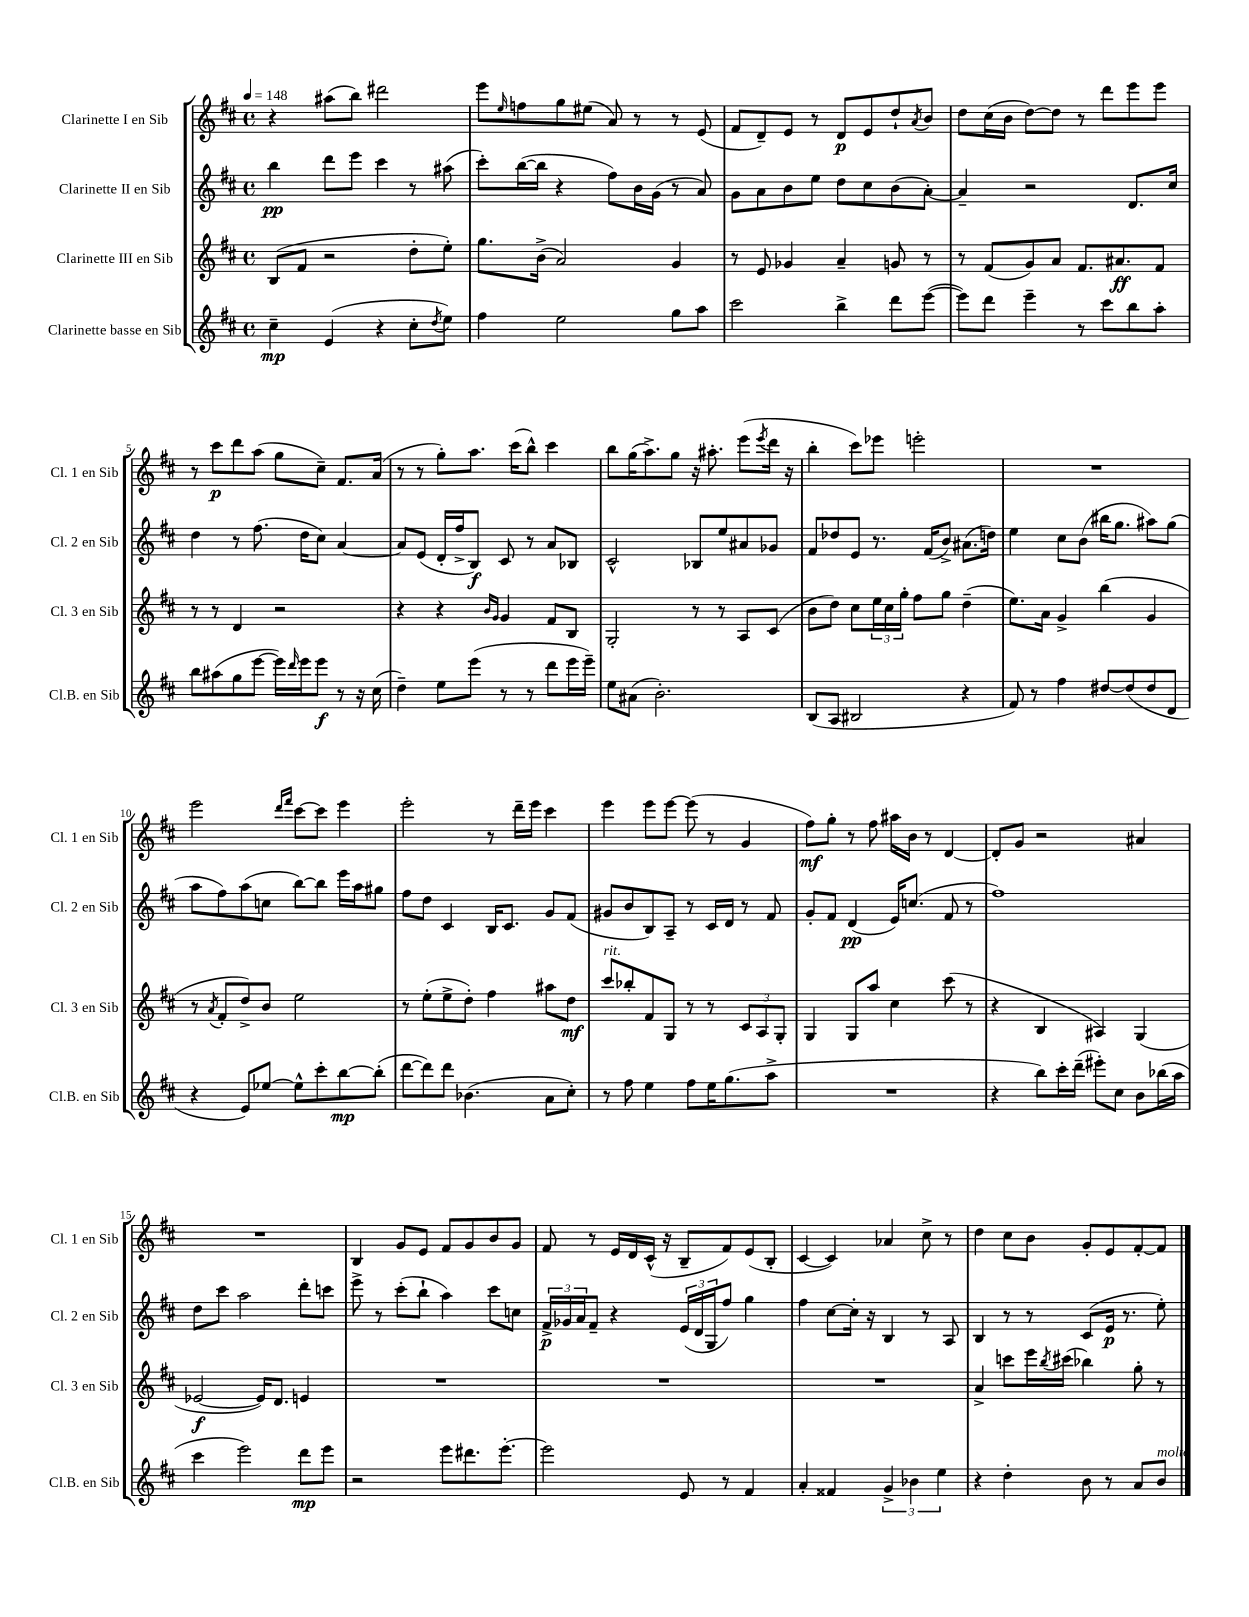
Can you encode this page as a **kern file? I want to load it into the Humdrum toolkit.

**kern	**kern	**kern	**kern
*staff4	*staff3	*staff2	*staff1
*clefG2	*clefG2	*clefG2	*clefG2
*k[f#c#]	*k[f#c#]	*k[f#c#]	*k[f#c#]
*M4/4	*M4/4	*M4/4	*M4/4
*met(c)	*met(c)	*met(c)	*met(c)
*MM148	*MM148	*MM148	*MM148
4cc#~	(8B	4bb	4r
.	8f#	.	.
(4e	2r	8ddd	(8aa#
.	.	8eee	8bb)
4r	.	4ccc#	2ddd#
8cc#'	8dd'	8r	.
8qdd	.	.	.
8ee)	8ee')	(8aa#	.
=	=	=	=
4ff#	8.gg	8ccc#')	8eee
.	.	.	16qqee
.	.	([16bb	8ff
.	(16b^	16bb]	.
2ee	2a)	4r	8gg
.	.	.	(8ee#
.	.	8ff#)	8a)
.	.	16b	8r
.	.	(16g	.
8gg	4g	8r	8r
8aa	.	8a)	(8e
=	=	=	=
2ccc#	8r	8g	8f#
.	8e	8a	8d~)
.	4g-	8b	8e
.	.	8ee	8r
4bb^	4a~	8dd	8d
.	.	8cc#	8e
8ddd	8g	(8b	8dd`
.	.	.	8qa
([8eee	8r	[8a')	8b
=	=	=	=
8eee])	8r	4a~]	8dd
8ddd	(8f#	.	(16cc#
.	.	.	16b
4eee~	8g)	2r	[8dd)
.	8a	.	8dd]
8r	8.f#	.	8r
8ccc#	.	.	8ddd
.	8.a#	.	.
8bb	.	8.d	8eee
8aa'	8f#	.	8eee
.	.	16cc#	.
=	=	=	=
8bb	8r	4dd	8r
(8aa#	8r	.	8ccc#
8gg	4d	8r	8ddd
[8eee	.	(8.ff#	(8aa
16eee])	2r	.	8gg
16qqddd	.	.	.
16eee	.	16dd	.
8eee	.	8cc#)	8cc#~)
8r	.	[4a	8.f#
16r	.	.	.
(16cc#	.	.	(16a
=	=	=	=
4dd~)	4r	8a]	8r
.	.	(8e	8r
8ee	4r	16d'	8gg')
.	.	16ff#^	.
(8eee	.	8B)	8.aa
.	16qqb	.	.
.	16qqg	.	.
8r	4g	8c#	.
.	.	.	(16ccc#
8r	.	8r	8bb^^)
8ddd	8f#	8a	4ccc#
16eee	8B	8B-	.
16eee~)	.	.	.
=	=	=	=
8ee	2G'	2c#^^	8bb
(8a#	.	.	(16gg
.	.	.	8.aa^)
2.b')	.	.	.
.	.	.	8gg
.	8r	8B-	16r
.	.	.	8.aa#'
.	8r	8ee	.
.	8A	8a#	(8eee
.	.	.	8qeee
.	(8c#	8g-	16ddd
.	.	.	16r
=	=	=	=
(8B	8b	8f#	4bb'
8A	8dd)	8dd-	.
2B#	8cc#	8e	8ccc#)
.	24ee	8.r	8eee-
.	24cc#	.	.
.	24gg'	.	.
.	8ff#	.	2eee'
.	.	(16f#	.
.	8gg	8b^)	.
4r	(4dd~	(8.a#	.
.	.	16dd)	.
=	=	=	=
8f#)	8.ee)	4ee	1r
8r	.	.	.
.	16a	.	.
4ff#	4g^	8cc#	.
.	.	(8b	.
[8dd#	(4bb	16bb#	.
.	.	8.gg	.
(8dd#]	.	.	.
8dd#	4g	8aa#)	.
8d	.	(8gg	.
=	=	=	=
4r	8r	8aa	2eee
.	8qa	.	.
.	8f#'	8ff#)	.
8e)	8dd^)	(8aa	.
[8ee-	8b	8cc	.
.	.	.	16qqddd
.	.	.	16qqfff#
8ee-^^]	2ee	[8bb)	[8ccc#
8ccc#'	.	8bb]	8ccc#]
[8bb	.	16eee	4eee
.	.	16aa	.
(8bb']	.	8gg#	.
=	=	=	=
[8ddd	8r	8ff#	2eee'
8ddd])	(8ee'	8dd	.
8ddd	8ee^	4c#	.
(4.b-	8dd')	.	.
.	4ff#	16B	8r
.	.	8.c#	.
.	.	.	16ddd~
.	.	.	16eee
8a	8aa#	8g	4ccc#
8cc#')	8dd	(8f#	.
=	=	=	=
8r	8ccc#	8g#	4eee
8ff#	8bb-'	8b	.
4ee	8f#	8B)	8eee
.	8G	8A~	[8eee
8ff#	8r	8r	(8eee]
16ee	8r	16c#	8r
(8.gg	.	16d	.
.	12c#	8r	4g
.	12A	.	.
8aa^	.	8f#	.
.	12G'	.	.
=	=	=	=
1r	4G	8g'	8ff#)
.	.	8f#	8gg'
.	8G	(4d	8r
.	8aa	.	8ff#
.	4cc#	16e)	16aa#
.	.	(8.cc	16b
.	.	.	8r
.	(8ccc#	8f#	[4d
.	8r	8r	.
=	=	=	=
4r	4r	1ff#)	8d']
.	.	.	8g
8bb)	4B	.	2r
16ccc#'	.	.	.
(16ddd~	.	.	.
8eee#')	4A#)	.	.
8cc#	.	.	.
8b	(4G	.	4a#
(16bb-	.	.	.
16aa	.	.	.
=	=	=	=
4ccc#	[2e-	8dd	1r
.	.	8ccc#	.
2eee)	.	2aa	.
.	16e-])	.	.
.	8.d	.	.
8ddd	4e	8ddd'	.
8eee	.	8ccc	.
=	=	=	=
2r	1r	8eee^	4B
.	.	8r	.
.	.	(8ccc#'	8g
.	.	8bb`	8e
8eee	.	4aa)	8f#
8.ddd#	.	.	8g
.	.	8ccc#	8b
[8.eee'	.	.	.
.	.	8cc	8g
=	=	=	=
2eee]	1r	24f#^	8f#
.	.	24g-	.
.	.	24a	.
.	.	8f#~	8r
.	.	4r	16e
.	.	.	16d
.	.	.	(16c#^^
.	.	.	16r
8e	.	(24e	8B~
.	.	24d	.
.	.	24G	.
8r	.	8ff#)	8f#)
4f#	.	4gg	(8e
.	.	.	8B'
=	=	=	=
4a'	1r	4ff#	[4c#
4f##	.	[8cc#	4c#])
.	.	16cc#']	.
.	.	16r	.
6g^	.	4B	4a-
6b-	.	.	.
.	.	8r	8cc#^
6ee	.	.	.
.	.	8A	8r
=	=	=	=
4r	4a^	4B	4dd
4dd'	8ccc	8r	8cc#
.	16eee	8r	8b
.	8qbb	.	.
.	(16ccc#	.	.
8b	4bb-)	(8c#	8g'
8r	.	16e	8e
.	.	8.r	.
8a	8gg'	.	[8f#'
8b	8r	8ee')	8f#]
==	==	==	==
*-	*-	*-	*-
